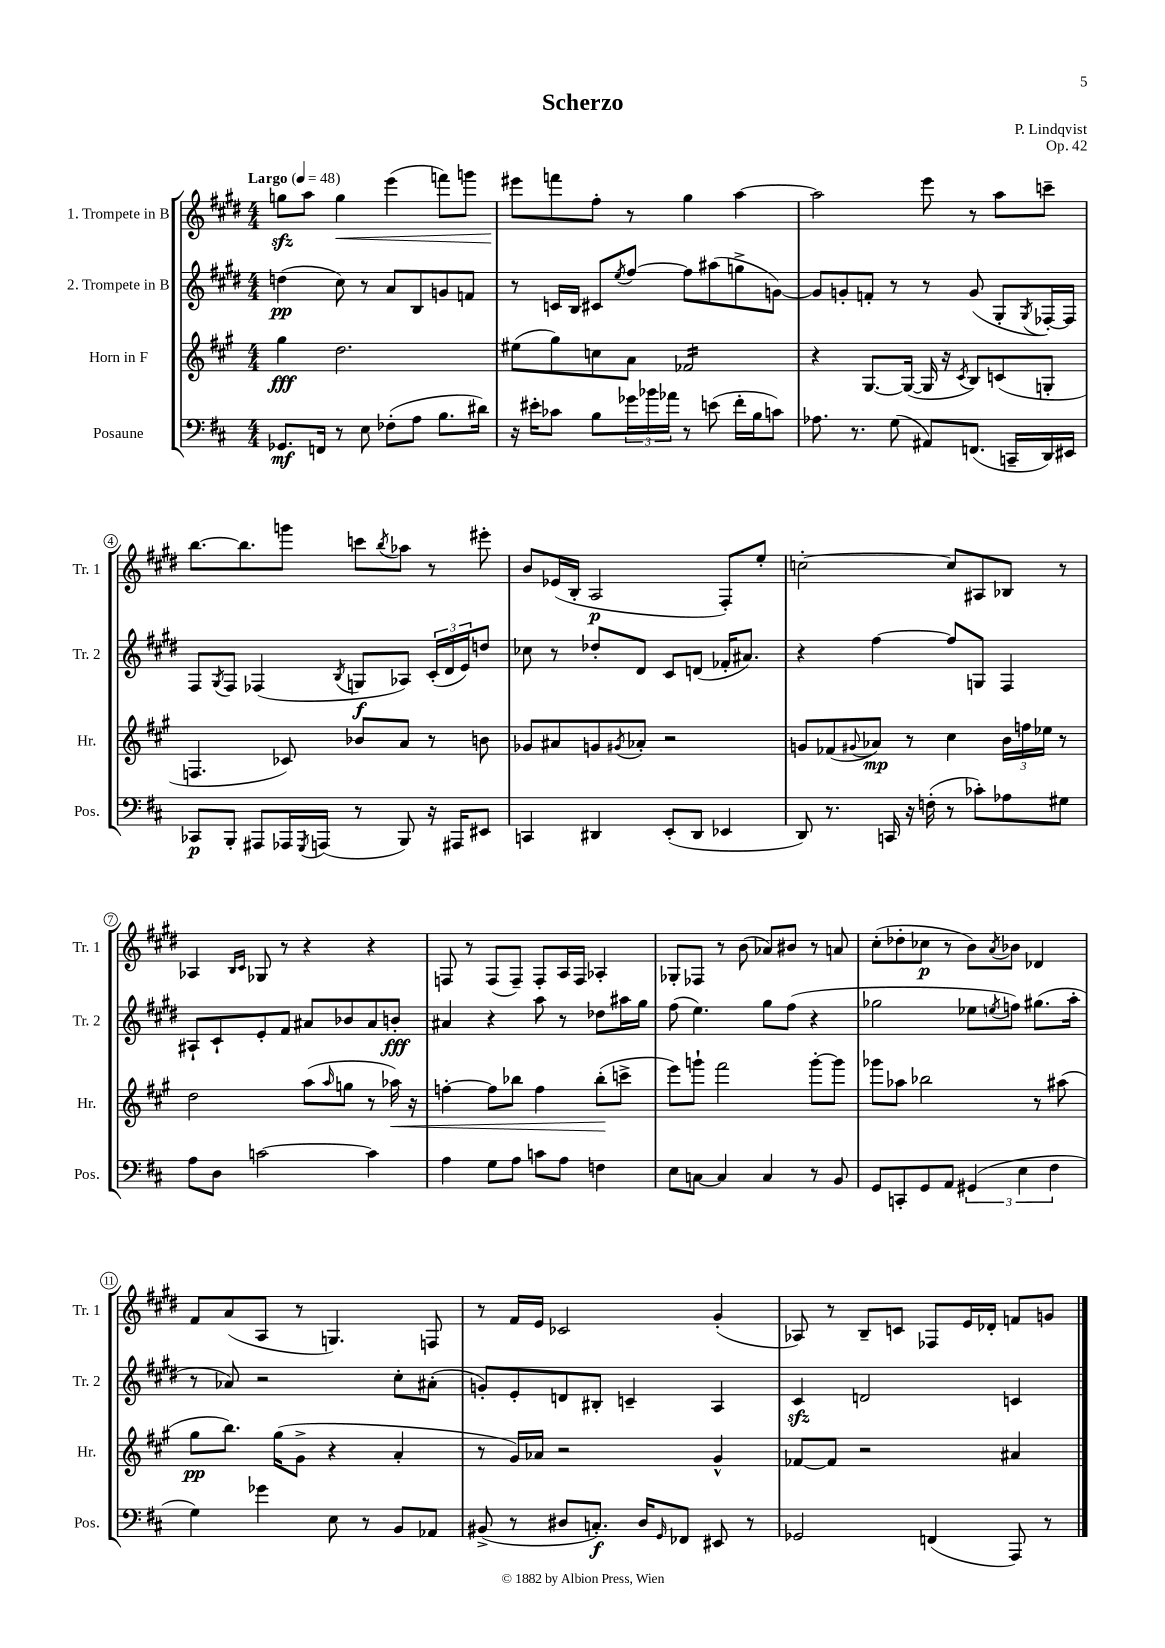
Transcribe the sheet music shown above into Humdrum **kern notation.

**kern	**kern	**kern	**kern
*staff4	*staff3	*staff2	*staff1
*clefF4	*clefG2	*clefG2	*clefG2
*k[f#c#]	*k[f#c#g#]	*k[f#c#g#d#]	*k[f#c#g#d#]
*M4/4	*M4/4	*M4/4	*M4/4
*MM48	*MM48	*MM48	*MM48
8.GG-	4gg#	(4dd	8gg
.	.	.	8aa
16FF	.	.	.
8r	2.dd	8cc#)	4gg
8E	.	8r	.
(8F-'	.	8a	(4eee
8A	.	8B	.
8.B	.	8g	8fff)
.	.	8f	8ggg
16d#)	.	.	.
=	=	=	=
16r	(8ee#	8r	8eee#
16e#'	.	.	.
8c-	8gg#)	16c	8fff
.	.	16B	.
8B	8cc	8c#	8ff#'
.	.	8qee	.
24g-	8a	[8ff#	8r
24b-	.	.	.
24a-	.	.	.
8r	2f-	8ff#]	4gg#
(8e	.	(8aa#	.
16f#'	.	8gg^	[4aa
16B	.	.	.
8c)	.	[8g)	.
=	=	=	=
8.A-	4r	8g]	2aa]
.	.	8g'	.
8.r	.	.	.
.	[8.G#	8f'	.
(8G	.	8r	.
.	(16G#_	.	.
8AA#)	16G#]	8r	8eee
.	16r	.	.
.	8qc#	.	.
(8.FF	8B)	(8g	8r
.	(8c	8G#'	8aa
16CC~	.	.	.
.	.	8qG#	.
16DD)	8G'	[16F-')	8ccc~
16EE#	.	16F-]	.
=	=	=	=
8CC-	4.F	8F#	[8.bb
.	.	8qG#	.
8BBB'	.	8F#	.
.	.	.	8.bb]
8AAA#	.	(4F-	.
16AAA-	8c-)	.	8ggg
8qGGG	.	.	.
(16AAA	.	.	.
.	.	8qB	.
8r	8b-	8G	8ccc
.	.	.	8qbb
8BBB)	8a	8A-)	8aa-
16r	8r	(24c#'	8r
.	.	24d#	.
16AAA#	.	.	.
.	.	24e)	.
8EE#	8b	8dd	8eee#'
=	=	=	=
4CC	8g-	8cc-	8b
.	8a#	8r	(16e-
.	.	.	16B'
4DD#	8g	8dd-'	2A
.	8qg#	.	.
.	8a-'	8d#	.
(8EE'	2r	8c#	.
8DD#	.	(8d	.
4EE-	.	16f-'	8F#')
.	.	8.a#)	.
.	.	.	8ee'
=	=	=	=
8DD)	8g	4r	[2cc'
8.r	(8f-	.	.
.	8qqg#	.	.
.	8a-)	[4ff#	.
16CC	.	.	.
16r	8r	.	.
(16F'	.	.	.
8r	4cc#	8ff#]	8cc]
8c-')	.	8G	8A#
8A-	24b	4F#	8B-
.	24ff	.	.
.	24ee-	.	.
8G#	8r	.	8r
=	=	=	=
8A	2dd	8A#`	4A-
8D	.	8c#`	.
.	.	.	16qqB
.	.	.	16qqc#
[2c	.	8e'	8G-
.	.	8f#	8r
.	(8aa	8a#	4r
.	16qqaa	.	.
.	8gg	8b-	.
4c]	8r	8a#	4r
.	16aa-)	8b'	.
.	16r	.	.
=	=	=	=
4A	[4ff'	4a#	8F
.	.	.	8r
8G	8ff]	4r	(8F
8A	8bb-	.	8F~)
8c	4ff	8aa	8F'
8A	.	8r	16A
.	.	.	16F
4F	(8bb-'	8dd-	4A-'
.	8ccc^	16aa#	.
.	.	16gg#	.
=	=	=	=
8E	8eee)	(8ff#	8G-'
[8C	8ggg`	4.ee)	8F-
4C]	2fff#	.	8r
.	.	.	(8b
4C	.	8gg#	8a-)
.	.	(8ff#	8b#
8r	[8ggg'	4r	8r
8BB	8ggg]	.	8a
=	=	=	=
8GG	8ggg-	2gg-	(8cc#'
8CC'	8aa-	.	8dd-'
8GG	2bb-	.	8cc-
8AA	.	.	8r
(6GG#	.	8ee-	8b)
.	.	8qee	8qa
.	.	8ff)	8b-
6E	.	.	.
.	8r	(8.gg#	4d-
6F#	.	.	.
.	(8aa#	.	.
.	.	16aa'	.
=	=	=	=
4G)	8gg#	8r	8f#
.	8.bb)	8a-)	(8a
4g-	.	2r	8A
.	(16gg#	.	.
.	8g#^	.	8r
8E	4r	.	4.G)
8r	.	.	.
8BB	4a'	8cc#'	.
8AA-	.	(8a#'	8F
=	=	=	=
(8BB#^	8r	8g')	8r
8r	16g#)	8e'	16f#
.	16a-	.	16e
8D#	2r	8d	2c-
8.C')	.	8B#'	.
.	.	4c~	.
16D#	.	.	.
16qqGG	.	.	.
8FF-	.	.	.
8EE#	4g#^^	4A	(4g#'
8r	.	.	.
=	=	=	=
2GG-	[8f-	4c#	8A-)
.	8f-]	.	8r
.	2r	2d	8B~
.	.	.	8c
(4FF	.	.	8F-
.	.	.	16e
.	.	.	16d-'
8AAA)	4a#	4c	8f
8r	.	.	8g
==	==	==	==
*-	*-	*-	*-
